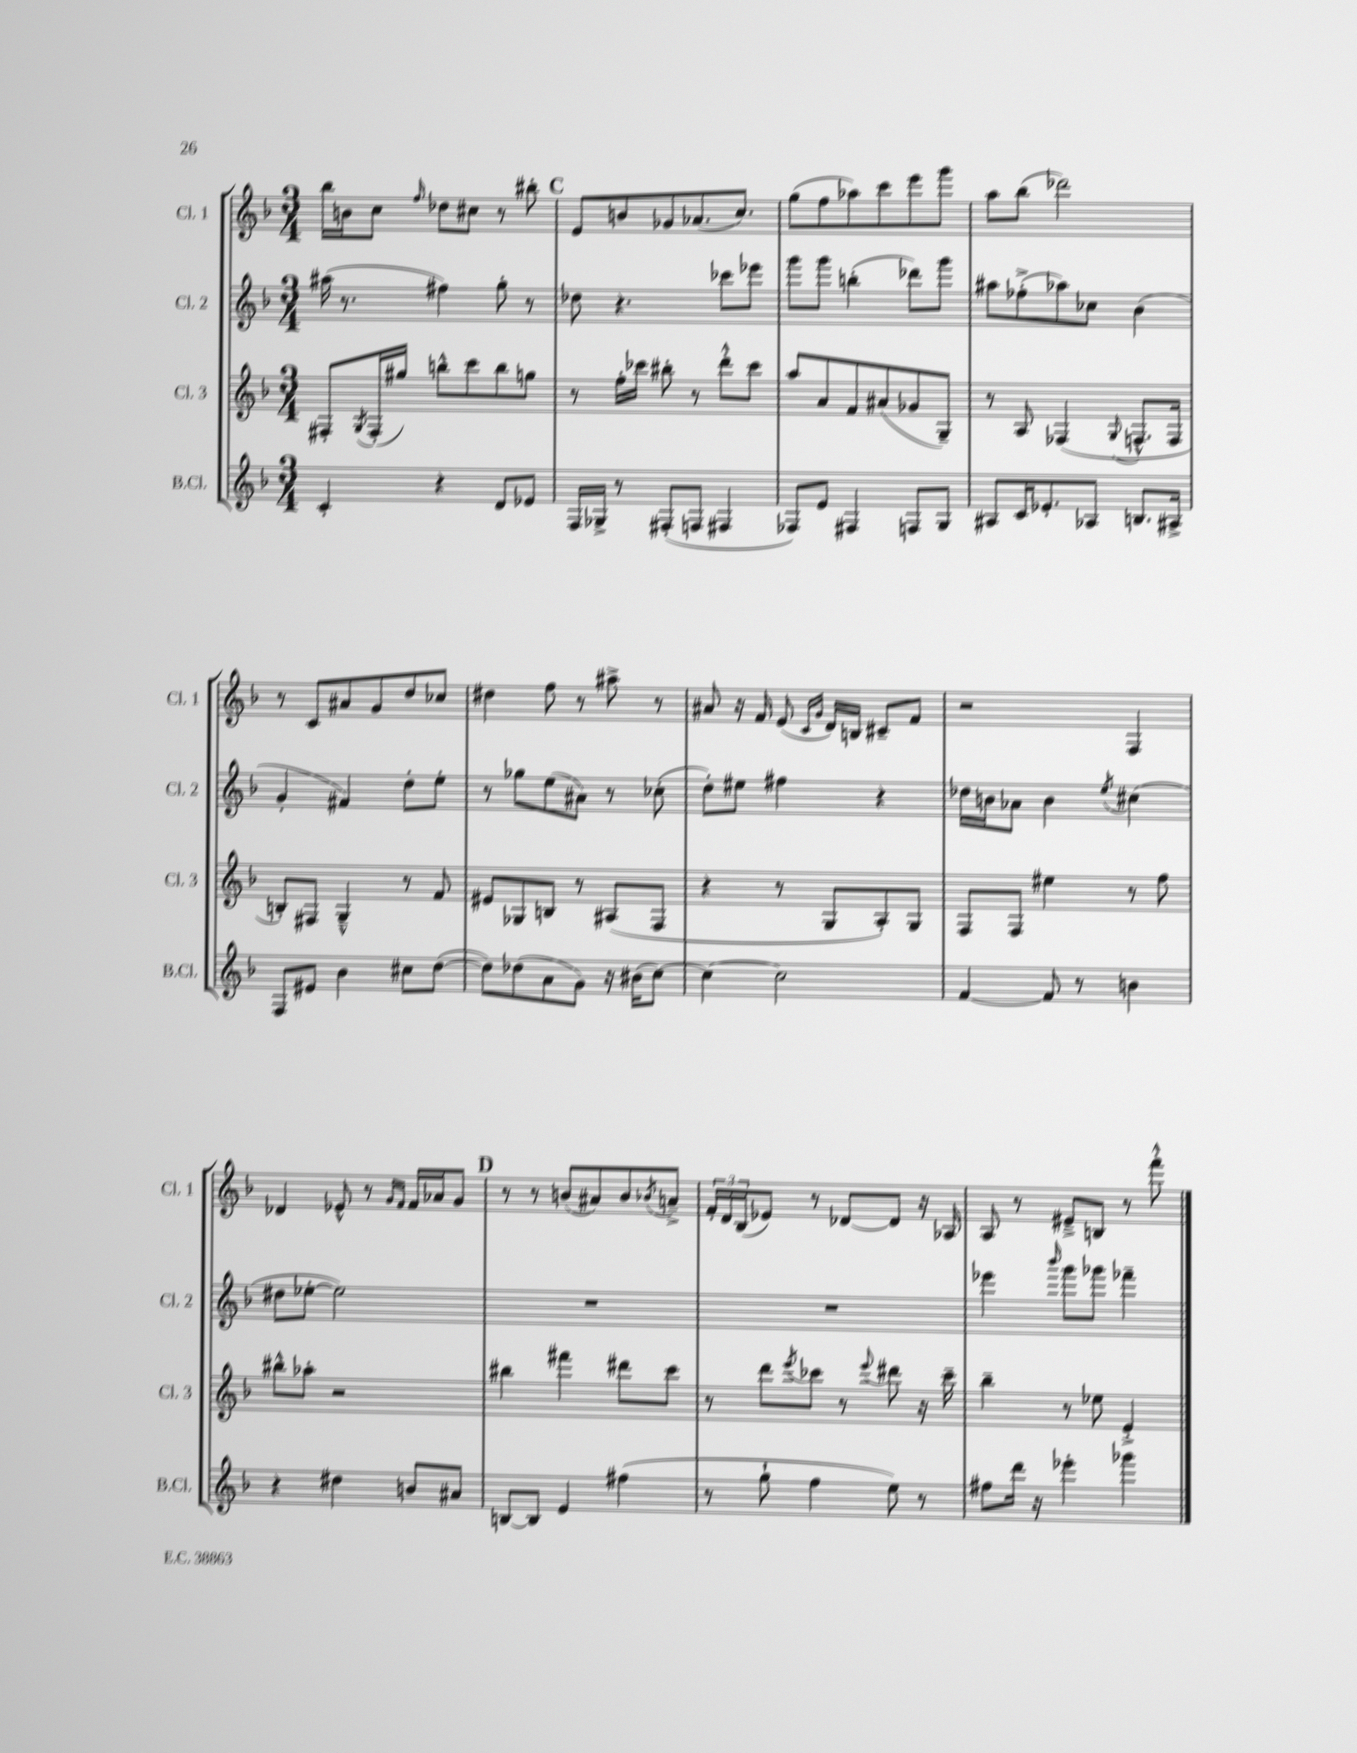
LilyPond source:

<<
\new StaffGroup <<
\new Staff = "s0" \with { instrumentName = "Cl. 1" shortInstrumentName = "Cl. 1" } {
    \clef treble \key f \major \numericTimeSignature \time 3/4
    bes''16 b'16 c''8 \grace { f''16 } des''8 cis''8 r8 bis''8-. |
    \mark \markup { \bold "C" } e'8 b'8 ges'8 aes'8.( c''8.) |
    g''8( f''8 aes''8) c'''8 e'''8 g'''8 |
    a''8 bes''8( des'''2) |
    r8 c'8 ais'8 g'8 d''8 ces''8 |
    dis''4 f''8 r8 ais''8-> r8 |
    ais'8 r16 f'16 e'8( \grace { c'16 g'16 } d'16) b16 cis'8-- f'8 |
    r2 f4 |
    des'4 ees'8-^ r8 \grace { g'16 f'16 } f'16 aes'16 g'8 |
    \mark \markup { \bold "D" } r8 r8 b'8( ais'8) b'8 \acciaccatura { bes'8 } a'8---> |
    \tuplet 3/2 { f'16-. d'16 bes16( } ees'8) r8 des'8~ des'8 r16 aes16 |
    a8 r8 eis'8---> b8 r8 f'''8-.-^ \bar "|." |
}
\new Staff = "s1" \with { instrumentName = "Cl. 2" shortInstrumentName = "Cl. 2" } {
    \clef treble \key f \major \numericTimeSignature \time 3/4
    ais''16( r8. fis''4) g''8-. r8 |
    \mark \markup { \bold "C" } des''8 r4. ces'''8 ees'''8 |
    g'''8 g'''8 b''4-.( des'''8) g'''8 |
    ais''8 fes''8-.->( aes''8) ces''8 bes'4( |
    g'4-. fis'4) d''8-. e''8-. |
    r8 ges''8 e''8( ais'8) r8 ces''8-.( |
    d''8-.) eis''8 fis''4 r4 |
    des''16 b'16 aes'8 b'4 \acciaccatura { e''8 } cis''4( |
    dis''8 ees''8~-. ees''2) |
    \mark \markup { \bold "D" } R2. |
    R2. |
    ees'''4 \grace { bes'''16 } g'''8 ges'''8 fes'''4-- \bar "|." |
}
\new Staff = "s2" \with { instrumentName = "Cl. 3" shortInstrumentName = "Cl. 3" } {
    \clef treble \key f \major \numericTimeSignature \time 3/4
    fis8-. \acciaccatura { g8 } fis16-.( gis''16) b''8-^ c'''8 b''8 g''8 |
    \mark \markup { \bold "C" } r8 f''16-. ces'''16 bis''8-. r8 d'''8-.-^ ces'''8 |
    a''8 a'8 f'8 ais'8( ges'8 g8--) |
    r8 a8 fes4( \appoggiatura { g8 } f8.-^ f16 |
    b8-.) fis8 g4---^ r8 f'8 |
    eis'8 ges8 b8 r8 ais8( f8 |
    r4 r8 g8 a8-.) g8 |
    f8 f8 eis''4 r8 f''8 |
    bis''8-^ aes''8-. r2 |
    \mark \markup { \bold "D" } bis''4 fis'''4 dis'''8 c'''8 |
    r8 d'''8 \acciaccatura { e'''8 } ces'''8 r8 \appoggiatura { e'''8 } dis'''8 r16 ces'''16-- |
    bes''4-- r8 ees''8 e'4-.-> \bar "|." |
}
\new Staff = "s3" \with { instrumentName = "B.Cl." shortInstrumentName = "B.Cl." } {
    \clef treble \key f \major \numericTimeSignature \time 3/4
    c'4-. r4 d'8 ees'8 |
    \mark \markup { \bold "C" } f16 ges16-> r8 fis8-.( f8 fis4 |
    fes8) e'8 fis4 f8 g8 |
    ais8 c'16 ees'8.-. aes8 b8. ais16-> |
    f8 eis'8 bes'4 cis''8 d''8~( |
    d''8) des''8( a'8 g'8) r16 bis'16( c''8~) |
    c''4~ c''2 |
    f'4~ f'8 r8 b'4 |
    r4 dis''4 b'8 ais'8 |
    \mark \markup { \bold "D" } b8~ b8 e'4 fis''4( |
    r8 g''8-! f''4 e''8) r8 |
    fis''8 d'''16 r16 ees'''4-. ges'''4 \bar "|." |
}
>>
>>
\layout { \context { \Score \remove "Bar_number_engraver" } }
